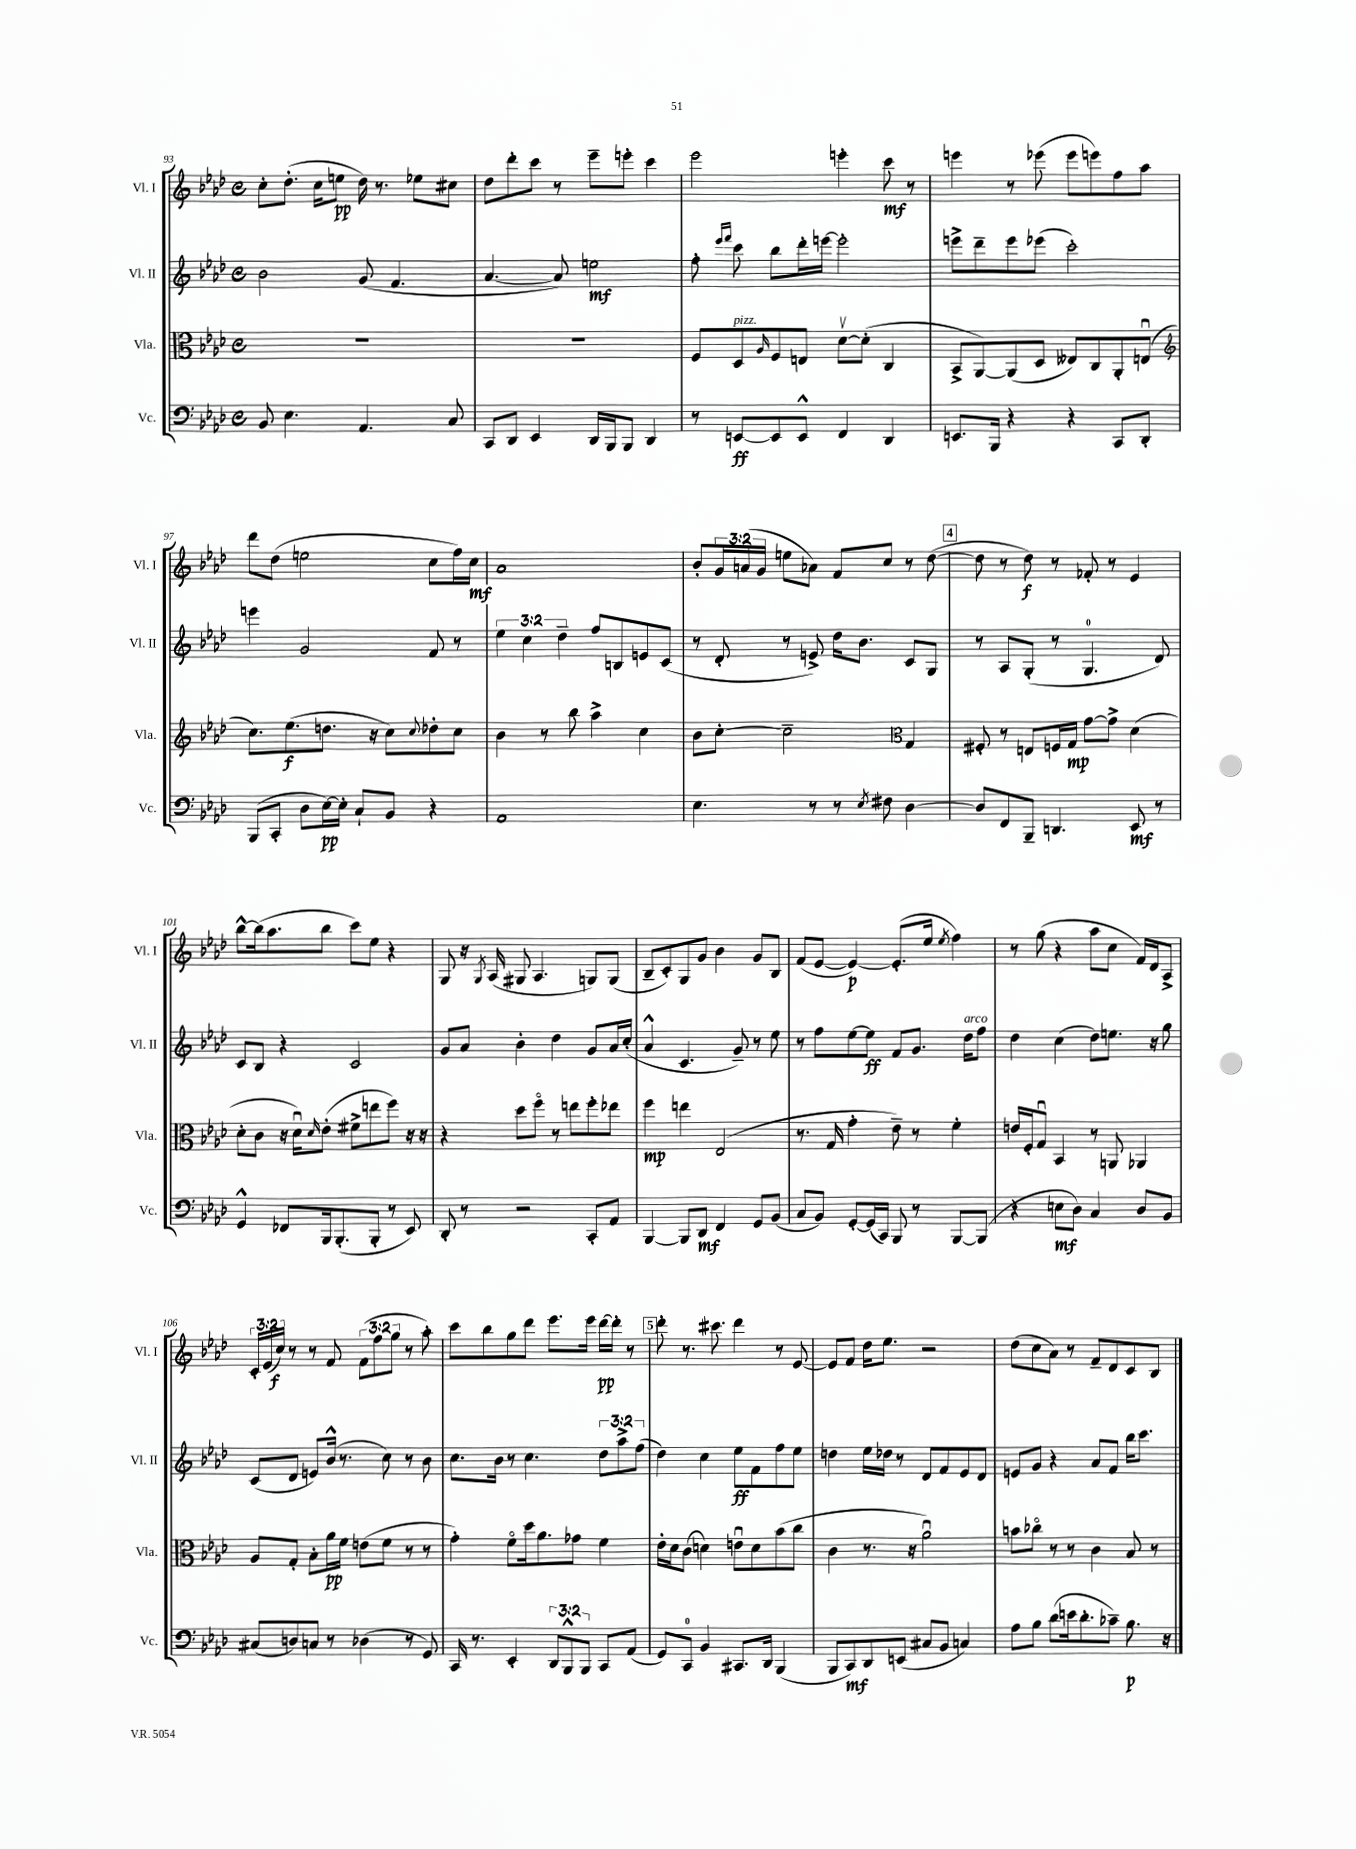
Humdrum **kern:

**kern	**kern	**kern	**kern
*staff4	*staff3	*staff2	*staff1
*clefF4	*clefC3	*clefG2	*clefG2
*k[b-e-a-d-]	*k[b-e-a-d-]	*k[b-e-a-d-]	*k[b-e-a-d-]
*M4/4	*M4/4	*M4/4	*M4/4
*met(c)	*met(c)	*met(c)	*met(c)
8BB-/	1r	2b-\	8cc'\L
4.E-\	.	.	(8.dd-'\J
.	.	.	16cc\LK
.	.	.	8ee\J
4.AA-/	.	(8g/	16dd-\)
.	.	.	8.r
.	.	4.f/	.
.	.	.	8ee-\L
8C/	.	.	8cc#\J
=	=	=	=
8CC/L	1r	[4.a-/	8dd-\L
8DD-/J	.	.	8ddd-'\
4EE-/	.	.	8ccc\J
.	.	8a-/])	8r
16DD-/LL	.	2ee\	8eee-~\L
16BBB-/J	.	.	.
8BBB-/J	.	.	8eee'\J
4DD-/	.	.	4ccc\
=	=	=	=
8r	8F/L	8ff'\	2eee-\
.	.	16qqeee-/LL	.
.	.	16qqfff/JJ	.
[8EE/L	8D-/	8ccc\	.
.	16qqA-/	.	.
8EE/]	8F/	8bb-\L	.
8EE^^/J	8E/J	16ddd-'\L	.
.	.	[16eee\JJ	.
4FF/	[8d-v\L	2eee'\]	4eee'\
.	(8d-'\]J	.	.
4DD-/	4C/	.	8ccc\
.	.	.	8r
=	=	=	=
8.EE/L	8BB-^/L	8eee^\L	4eee\
.	[8AA-/)	8ddd-~\	.
16BBB-/Jk	.	.	.
4r	(8AA-/]	8eee\	8r
.	8D-/J	(8eee-\J	(8eee-\
4r	8E--/L)	2ccc'\)	8eee-\L
.	8C/	.	8eee\)
8CC/L	8AA-'/	.	8ff\
8DD-'/J	(8Eu/J	.	8aa-\J
=	=	=	=
*	*clefG2	*	*
(8BBB-/L	8.cc\L)	4eee\	8ddd-\L
8CC'/J	.	.	(8dd-\J
.	(8.ee-\	.	.
8D-\L	.	2g/	2ee\
[16E-\L)	8.dd\J	.	.
16E-'\]JJ	.	.	.
8C`/L	.	.	.
.	16r	.	.
8BB-/J	8cc\L)	.	.
.	8qqcc/	.	.
4r	8dd-'\	8f/	8cc\L
.	8cc\J	8r	16ff\L)
.	.	.	16cc\JJ
=	=	=	=
1AA-	4b-\	6ee-\	1a-
.	.	6cc\	.
.	8r	.	.
.	.	6dd-~\	.
.	8bb-\	.	.
.	4aa-^\	8ff/L	.
.	.	8B/	.
.	4cc\	8e/	.
.	.	(8c/J	.
=	=	=	=
4.E-\	8b-\L	8r	8b-'/L
.	[8cc'\J	8d-'/	24g/L
.	.	.	(24a/
.	.	.	24g/JJ
.	2cc~\]	8r	8ee\L
8r	.	8e^/)	8a-\J)
8r	.	16dd-\LK	8f/L
.	.	8.b-\J	.
8qE-/	.	.	.
8F#\	.	.	8cc/J
*	*clefC3	*	*
[4D-\	4G/	8c/L	8r
.	.	8G/J	([8dd-\
=	=	=	=
8D-/]L	8F#'/	8r	8dd-\]
8FF/	8r	8A-/L	8r
8BBB-~/J	8E/L	(8G'/J	8dd-\)
4.DD/	16F/L	8r	8r
.	16G/JJ	.	.
.	[8g\L	4.G/	8f-'/
.	8g^\]J	.	8r
8EE-/	(4d-\	.	4e-/
8r	.	8d-/)	.
=	=	=	=
4GG^^/	8d-'\L	8c/L	[8bb-^^\L
.	8c\J	8B-/J	(16bb-\]k
.	.	.	8.aa-\
8FF-/L	16r	4r	.
.	16d-u\LK)	.	.
.	16qqd-/	.	.
16BBB-/k	(8e-'\J	.	8bb-\J
(8.BBB-'/	.	.	.
.	8f#^\L	2c/	8ccc\L)
8BBB-'/J	8ee\	.	8ee-\J
8r	8ff\J)	.	4r
8EE-/)	16r	.	.
.	16r	.	.
=	=	=	=
8DD-'/	4r	8g/L	8G/
8r	.	8a-/J	16r
.	.	.	8qG/
.	.	.	(16A-/
2r	8dd-\L	4b-'\	8G#/
.	8ffo\J	.	4.A-/
.	8r	4dd-\	.
.	8ee\L	.	.
8CC'/L	8ff'\	8g/L	8G/L)
8AA-/J	8ee-\J	16a-/L	(8G/J
.	.	(16cc'/JJ	.
=	=	=	=
[4BBB-/	4ff\	4a-^^/	8B-~/L
.	.	.	8c'/)
8BBB-/]L	4ee\	4.c/	8G/
8DD-/J	.	.	8g/J
4FF/	(2E-/	.	4b-\
.	.	8g~/)	.
8GG/L	.	8r	8g/L
(8BB-/J	.	8ee-\	8B-/J
=	=	=	=
8C/L	8.r	8r	(8f/L
8BB-/J)	.	8ff\L	[8e-/J
.	16G/	.	.
[8GG'/L	4g'\	[8ee-\	4e-/_)
(16GG/]L	.	8ee-\]J	.
16CC/JJ)	.	.	.
8BBB-/	8e-~\)	8f/L	(8.e-'/]L
8r	8r	8.g/J	.
.	.	.	16ee-/Jk
.	.	.	8qee-/
[8BBB-/L	4f'\	.	4ff\)
.	.	16dd-\LK	.
(8BBB-/]J	.	8ff\J	.
=	=	=	=
4r	16e/LL	4dd-\	8r
.	16F'/J	.	.
.	8Gu/J	.	(8gg\
8E\L	4BB-/	(4cc\	4r
8D-\J)	.	.	.
4C/	8r	8dd-\L)	8aa-\L
.	8AA/	8.ee\J	8cc\J
8D-/L	4AA-/	.	16f/LL)
.	.	16r	16d-/J
8BB-/J	.	8gg\	8A-^/J
=	=	=	=
(8C#/L	8A-/L	(8c/L	24c'/LL
.	.	.	(24e-/
.	.	.	24cc/JJ)
8D/)	8G'/J	8d-/J	8r
8C/J	8B-'\L	8e/L)	8r
8r	16a-\L	(16b-^^/Jk	8f/
.	16f\JJ	8.r	.
(4D-\	(8e\L	.	(12f\L
.	.	.	12ff\
.	8f\J	8cc\)	.
.	.	.	12gg\J
8r	8r	8r	8r
8GG/)	8r	8b-\	8aa-'\)
=	=	=	=
16CC/	4g'\)	8.cc\L	8ccc\L
8.r	.	.	.
.	.	.	8bb-\
.	.	16b-\Jk	.
4EE-'/	8fo\L	8r	8gg\
.	16dd-\k	4.cc\	8ddd-\J
.	8.a-\	.	.
12DD-/L	.	.	8.eee-\L
12BBB-^^/	.	.	.
.	8g-\J	.	.
12BBB-/J	.	.	.
.	.	.	16eee-\Jk
8CC/L	4f\	12dd-\L	[16ddd-\LL
.	.	.	16ddd-'\]JJ
.	.	12aa-^\	.
(8AA-/J	.	.	8r
.	.	(12ff\J	.
=	=	=	=
8GG/L)	16e-'\LL	4dd-\)	8ddd-'\
.	16d-\J	.	.
8CC/J	(8c\J	.	8.r
4BB-/	4d\)	4cc\	.
.	.	.	8.ccc#\
8.CC#/L	8eu\L	8ee-\L	4ddd-\
.	8d\	8f\	.
16DD-/Jk	.	.	.
(4BBB-/	(8b-\	8ff\	8r
.	8cc\J	8ee-\J	[8e-/
=	=	=	=
8BBB-/L	4c\	4dd\	8e-/]L
8CC/)	.	.	8f/J
8DD-/	8.r	16ee-\LL	16dd-\LK
.	.	16dd-\JJ	8.ee-\J
(8EE/J	.	8r	.
.	16r	.	.
8C#/L	2a-u\)	8d-/L	2r
8BB-/J	.	8f/	.
4C/)	.	8e-/	.
.	.	8d-/J	.
=	=	=	=
8A-\L	8b\L	8e/L	(8dd-\L
8B-\J	8cc-o\J	8g/J	8cc\
(8d-\L	8r	4r	8a-\J)
16e\k	8r	.	8r
8.d-'\	.	.	.
.	4c\	8a-/L	8f~/L
8c-~\J)	.	8f/J	8d-/
8.B-\	8B-/	16bb-\LK	8c/
.	.	8.ccc\J	.
.	8r	.	8B-/J
16r	.	.	.
==	==	==	==
*-	*-	*-	*-
